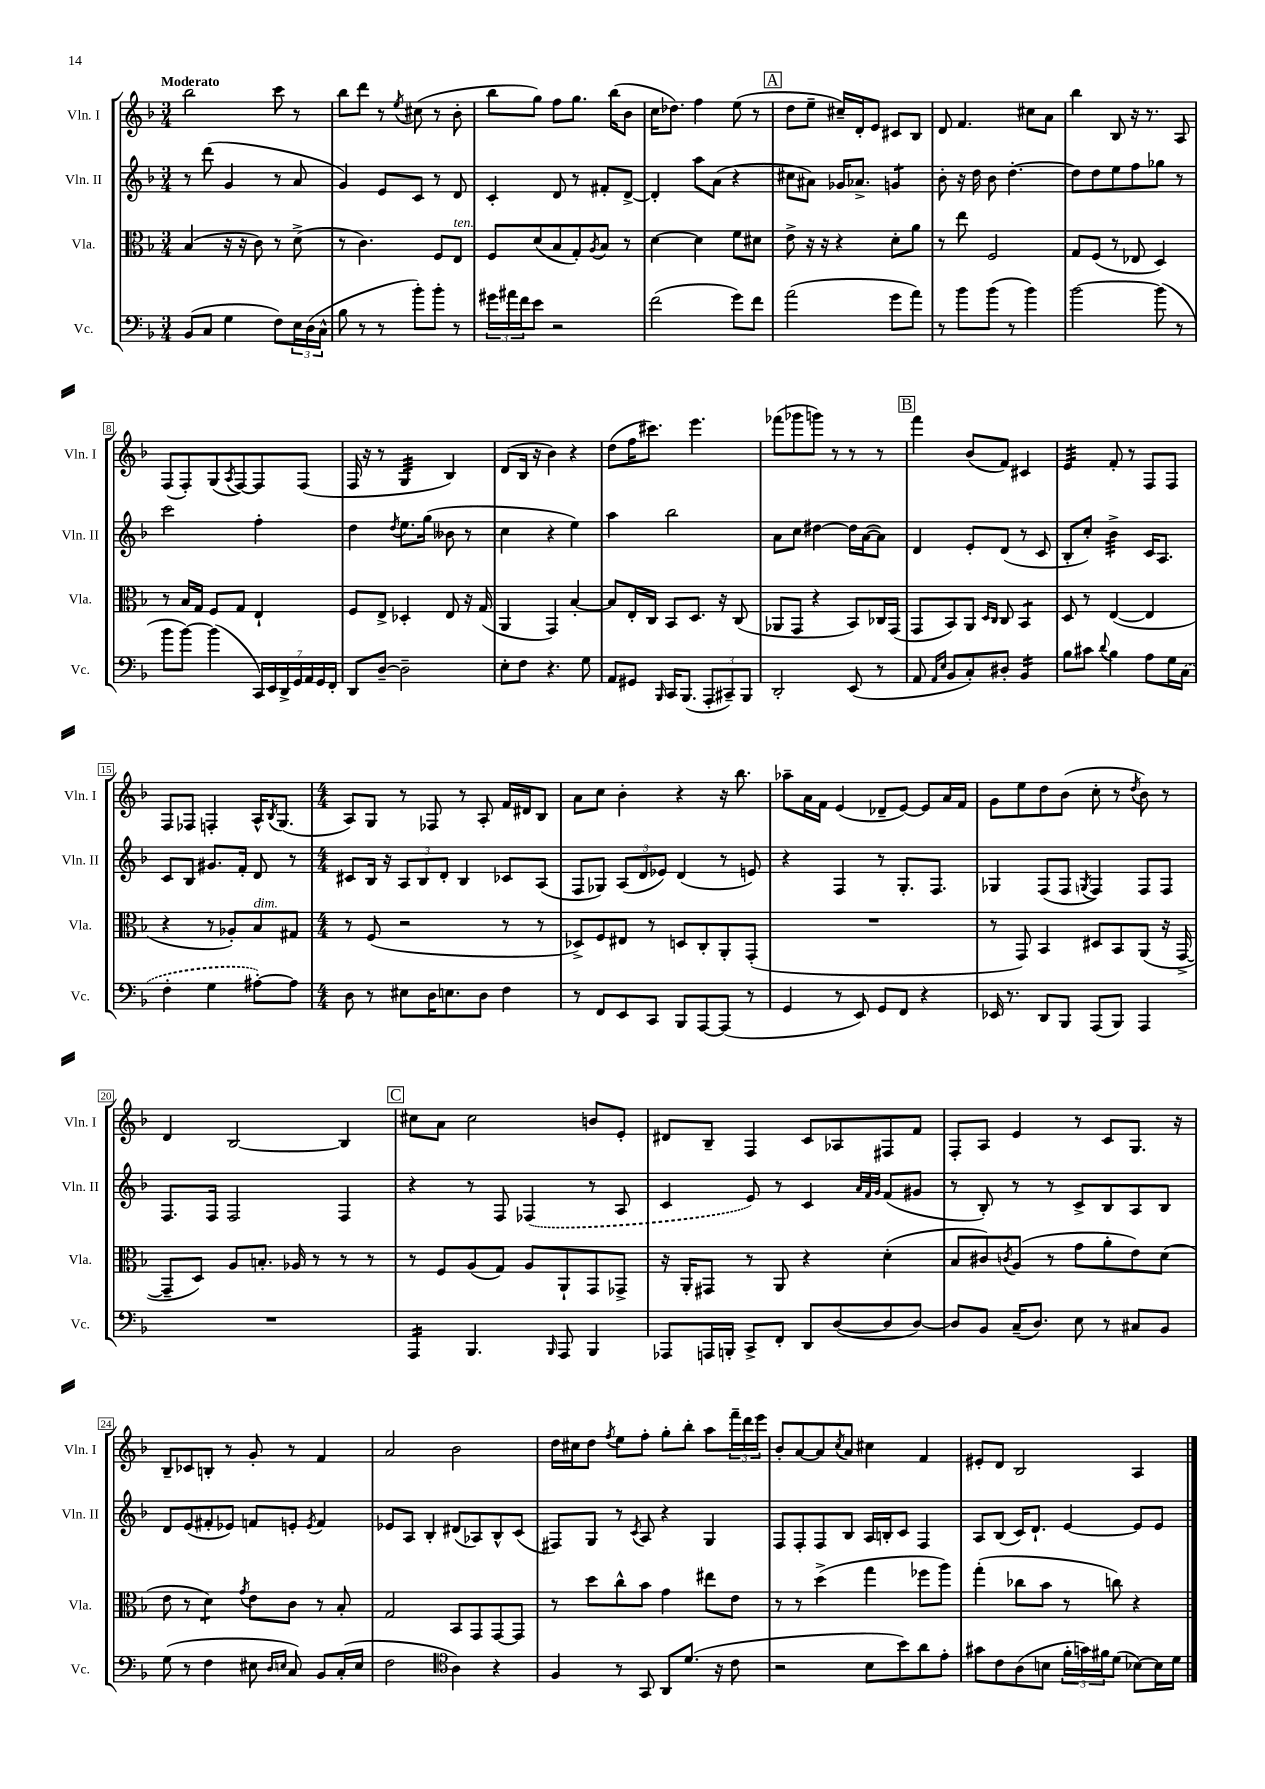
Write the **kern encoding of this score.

**kern	**kern	**kern	**kern
*staff4	*staff3	*staff2	*staff1
*clefF4	*clefC3	*clefG2	*clefG2
*k[b-]	*k[b-]	*k[b-]	*k[b-]
*M3/4	*M3/4	*M3/4	*M3/4
(8BB-	(4B-	8r	2bb-
8C	.	(8ddd	.
4G	16r	4g	.
.	16r	.	.
.	8c)	.	.
8F)	8r	8r	8ccc
24E	(8d^	8a	8r
(24D	.	.	.
24C^^	.	.	.
=	=	=	=
8B-	8r	4g)	8bb-
8r	4.c)	.	8ddd
8r	.	8e	8r
.	.	.	8qee
8b-')	.	8c	(8cc#
8b-'	8F	8r	8r
8r	8E	8d	8b-'
=	=	=	=
24g#	8F	4c'	8bb-
24a#	.	.	.
24f	.	.	.
8e	(8d	.	8gg)
2r	8B-	8d	8ff
.	8G')	8r	8.gg
.	8qA	.	.
.	8B-	8f#'	.
.	.	.	(16bb-
.	8r	[8d^	8b-
=	=	=	=
(2f	[4d	4d']	16cc
.	.	.	8.dd-)
.	4d]	8aa	4ff
.	.	(8a	.
8g)	8f	4r	(8ee
8f	8d#	.	8r
=	=	=	=
(2a	8e^	8cc#	8dd
.	16r	8a#)	8ee~
.	16r	.	.
.	4r	16g-	16cc#~)
.	.	8.a-^	16d'
.	.	.	8e
8g	8d'	4g	8c#
8a)	8a	.	8B-
=	=	=	=
8r	8r	8b-'	8d
8b-	8ee	16r	4.f
.	.	16dd	.
(8b-	2F	8b-	.
8r	.	[4.dd'	.
4b-)	.	.	8cc#
.	.	.	8a
=	=	=	=
[2b-	8G	8dd]	4bb-
.	(8F	8dd	.
.	8r	8ee	8B-
.	8E-	8ff	16r
.	.	.	8.r
(8b-]	4D)	8gg-	.
8r	.	8r	8A
=	=	=	=
8b-	8r	2ccc	(8F
[8b-)	16B-	.	8F')
.	16G	.	.
(4b-]	8F	.	(8G
.	.	.	8qA
.	8G	.	[8F)
28CC)	4E`	4ff'	8F]
28EE	.	.	.
28DD^	.	.	.
28GG	.	.	.
.	.	.	(8F
28AA	.	.	.
28GG	.	.	.
28FF'	.	.	.
=	=	=	=
8DD	8F	4dd	16F
.	.	.	16r
[8D~	8E^	.	8r
.	.	8qdd	.
2D~]	4D-'	8.ee	4G
.	.	(16gg	.
.	8E	8b--	4B-)
.	16r	8r	.
.	(16G	.	.
=	=	=	=
8E'	4AA	4cc	(8d
8F	.	.	16B-
.	.	.	16r
4.r	4GG)	4r	4b-)
.	[4B-'	4ee)	4r
8G	.	.	.
=	=	=	=
8AA	8B-]	4aa	(8dd
8GG#	16E'	.	16ff
.	16C	.	8.ccc#)
16qqBBB-	.	.	.
16CC	8BB-	2bb-	.
(8.BBB-	.	.	.
.	8.D	.	4.eee
12AAA'	.	.	.
.	16r	.	.
12CC#~)	.	.	.
.	(8C	.	.
12BBB-	.	.	.
=	=	=	=
2DD'	8AA-	8a	(8fff-
.	8GG	8cc	8ggg-
.	4r	[4dd#	8ggg)
.	.	.	8r
(8EE	8BB-)	16dd#]	8r
.	.	([16a	.
8r	16C-	8a])	8r
.	(16GG	.	.
=	=	=	=
8AA	8GG	4d	4fff
16qqAA	.	.	.
16qqE	.	.	.
8BB-	8BB-)	.	.
8C')	8AA	8e'	(8b-
.	16qqD	.	.
.	16qqC	.	.
8D#'	8C	(8d	8f)
4BB-	4BB-	8r	4c#
.	.	8c	.
=	=	=	=
8B-	8D	8B-'	4e
8c#	8r	8cc')	.
8qqd	.	.	.
4B-	([4E	4b-^	8f'
.	.	.	8r
8A	4E]	16c	8F
.	.	8.A	.
16G	.	.	8F
(16C	.	.	.
=	=	=	=
4F'	4r	8c	8F
.	.	8B-	8F-
4G	8r	8.g#	4F'
.	8A-')	.	.
.	.	16f'	.
[8A#')	8B-	8d	16A^^
.	.	.	8qB-
.	.	.	(8.G
8A#]	8G#	8r	.
=	=	=	=
*M4/4	*M4/4	*M4/4	*M4/4
8D	8r	8c#	8A)
8r	(8F	16B-	8G
.	.	16r	.
8E#	2r	12A	8r
.	.	12B-	.
16D	.	.	8F-
.	.	12d'	.
8.E	.	.	.
.	.	4B-	8r
8D	.	.	8A'
4F	8r	8c-	16f
.	.	.	16d#
.	8r	(8A	8B-
=	=	=	=
8r	8D-^)	8F	8a
8FF	8F	8G-)	8cc
8EE	8E#	(12A	4b-'
.	.	12d	.
8CC	8r	.	.
.	.	12e-)	.
8BBB-	8D	(4d	4r
[8AAA	8C'	.	.
(8AAA]	8AA'	8r	16r
.	.	.	8.bb-
8r	(8GG'	8e)	.
=	=	=	=
4GG	1r	4r	8aa-~
.	.	.	16a
.	.	.	16f
8r	.	4F	(4e
8EE)	.	.	.
8GG	.	8r	8d-~
8FF	.	8.G'	[8e)
4r	.	.	8e]
.	.	8.F	.
.	.	.	16a
.	.	.	16f
=	=	=	=
16EE-	8r	4G-	8g
8.r	.	.	.
.	8GG)	.	8ee
8DD	4BB-	(8F	8dd
8BBB-	.	8F	(8b-
.	.	8qG	.
(8AAA	8D#	4F)	8cc'
8BBB-)	8BB-	.	8r
.	.	.	8qdd
4AAA	(8AA	8F	8b-)
.	16r	8F	8r
.	[16GG^	.	.
=	=	=	=
1r	8GG~]	8.F	4d
.	8D)	.	.
.	.	16F	.
.	8A	2F	[2B-
.	8.B'	.	.
.	16A-	.	.
.	8r	.	.
.	8r	4F	4B-]
.	8r	.	.
=	=	=	=
4AAA	8r	4r	8cc#
.	8F	.	8a
4.BBB-	(8A	8r	2cc#
.	8G)	8F	.
.	8A	(4F-	.
16qqBBB-	.	.	.
8AAA	8AA`	.	.
4BBB-	8GG	8r	8b
.	8GG-^	8A	8e'
=	=	=	=
8AAA-	16r	4c	8d#
.	16AA'	.	.
16AAA	8GG#	.	8B-~
16BBB'	.	.	.
8CC^	8r	8e)	4F
8FF'	8AA	8r	.
8DD	4r	4c	8c
([8D	.	.	8A-
.	.	32qqa	.
.	.	32qqf	.
.	.	32qqg	.
8D]	(4d'	(8f	8F#
[8D)	.	8g#	8f
=	=	=	=
8D]	8B-	8r	8F'
8BB-	8c#)	8B-')	8A
.	8qc	.	.
(16C~	(8A	8r	4e
8.D)	.	.	.
.	8r	8r	.
8E	8g	8c^	8r
8r	8a'	8B-	8c
8C#	8e)	8A	8.G
8BB-	(8d	8B-	.
.	.	.	16r
=	=	=	=
(8G	8e	8d	8B-~
8r	8r	(8e	8c-
4F	4d)	8f#'	8B'
.	.	8e-)	8r
.	8qg	.	.
8E#	8e	8f	8g'
16qqD	.	.	.
16qqE	.	.	.
8C)	8c	8e'	8r
.	.	8qe	.
8BB-	8r	4f	4f
(16C'	8B-'	.	.
16E	.	.	.
=	=	=	=
2F	2G	8e-	2a
.	.	8A	.
.	.	4B-'	.
*clefC4	*	*	*
4A)	8BB-	(8d#	2b-
.	8GG	8A-)	.
4r	[8GG	8B-^^	.
.	8GG]	(8c	.
=	=	=	=
4F	8r	8F#)	16dd
.	.	.	16cc#
.	8dd	8G	8dd
.	.	.	8qff
8r	8cc^^	8r	8ee
.	.	8qc	.
8GG	8b-	8A	8ff'
8AA	4g	4r	8gg'
(8.d	.	.	8bb-'
.	8ee#	4G	8aa
16r	.	.	.
8c	8e	.	24fff~
.	.	.	24ddd
.	.	.	24eee
=	=	=	=
2r	8r	8F	8b-'
.	8r	8F'	[8a
.	(4dd^	8F	8a]
.	.	.	8qcc
.	.	8B-	8a
8B-	4gg	16A	4cc#
.	.	16B'	.
8b-)	.	8c	.
8a	8ff-	4F	4f
8e'	8aa)	.	.
=	=	=	=
8g#	(4gg'	8A	8e#'
8c	.	(8B-	8d
(8A	8cc-	16c)	2B-
.	.	8.d`	.
8B	8b-	.	.
24f'	8r	[4e	.
24g)	.	.	.
24f#	.	.	.
(8d	8cc)	.	.
[8B-)	4r	8e]	4A
16B-]	.	8e	.
16d	.	.	.
==	==	==	==
*-	*-	*-	*-
